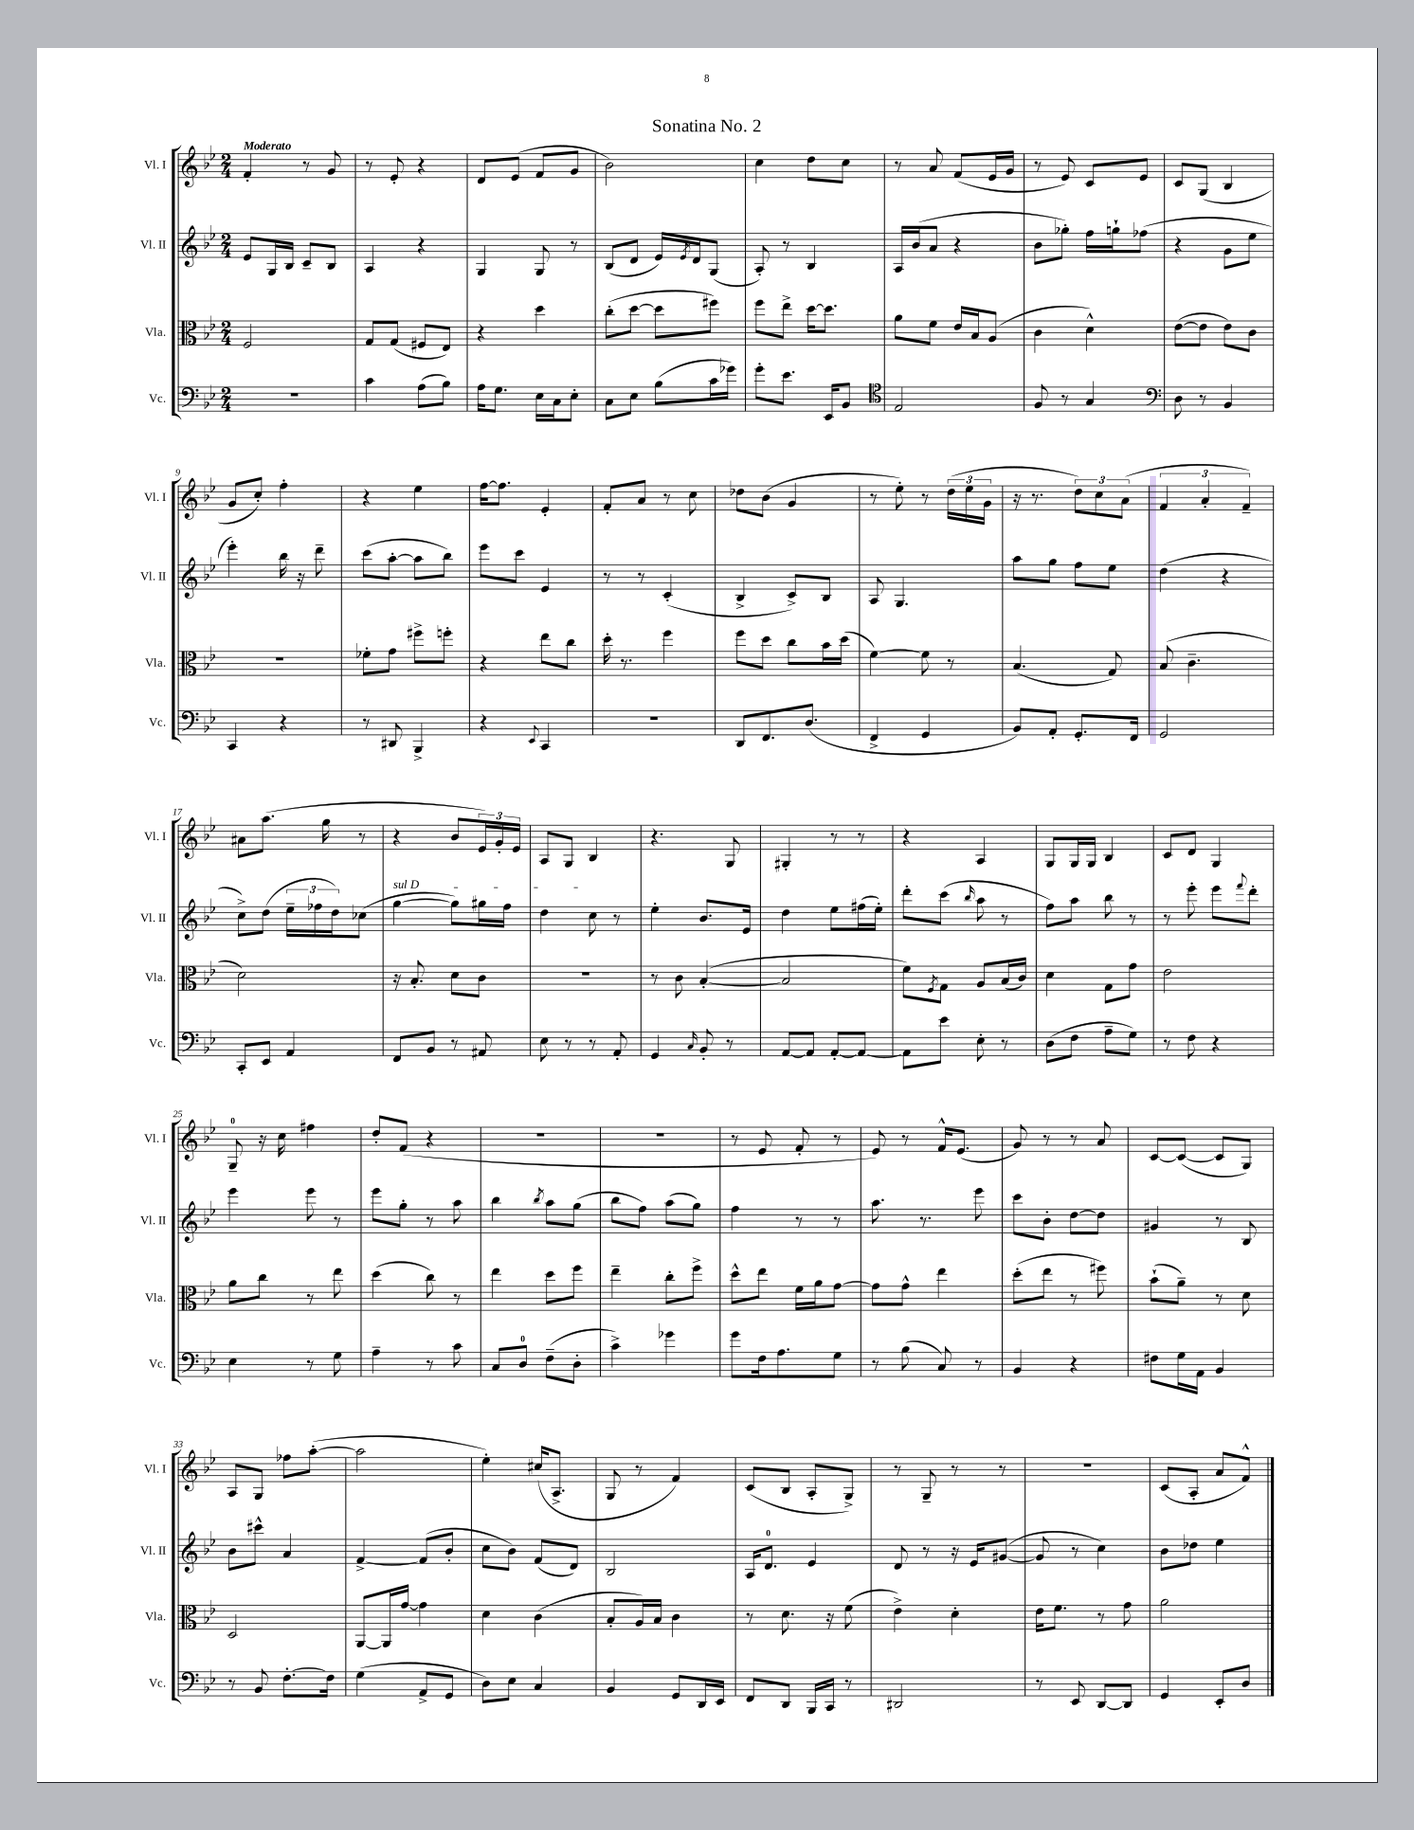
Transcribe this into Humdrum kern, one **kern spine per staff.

**kern	**kern	**kern	**kern
*part4	*part3	*part2	*part1
*staff4	*staff3	*staff2	*staff1
*I"Vc.	*I"Vla.	*I"Vl. II	*I"Vl. I
*I'Vc.	*I'Vla.	*I'Vl. II	*I'Vl. I
*clefF4	*clefC3	*clefG2	*clefG2
*k[b-e-]	*k[b-e-]	*k[b-e-]	*k[b-e-]
*M2/4	*M2/4	*M2/4	*M2/4
=1	=1	=1	=1
!	!	!	!LO:TX:a:B:t=Moderato
2r	2F/	8e-/L	4f'/
.	.	16G/L	.
.	.	16B-/JJ	.
.	.	8c~/L	8r
.	.	8B-/J	8g/
=2	=2	=2	=2
4c\	8G/L	4A/	8r
.	(8G/J	.	8e-'/
(8A\L	8F#X/L	4r	4r
8B-\J)	8E-/J)	.	.
=3	=3	=3	=3
16A\KL	4r	4G/	8d/L
8.G\J	.	.	.
.	.	.	(8e-/J
16E-\LL	4dd\	8G/	8f/L
16C\J	.	.	.
8E-'\J	.	8r	8g/J
=4	=4	=4	=4
8C\L	(8cc'\L	(8B-/L	2b-\)
8E-\J	[8dd\J	8d/J	.
(8B-\L	8dd\L]	16e-/LL)	.
.	.	8qe-/	.
.	.	16d/J	.
16c\L	8ff#X\J)	(8G/J	.
16g-X\JJ)	.	.	.
=5	=5	=5	=5
8g'\L	8ff\L	8A'/)	4cc\
8.e-\J	8ee-^\J	8r	.
.	[16dd\KL	4B-/	8dd\L
16EE-/KL	8.dd\J]	.	.
8BB-/J	.	.	8cc\J
=6	=6	=6	=6
*clefC4	*	*	*
2E-/	8a\L	16A/LL	8r
.	.	(16b-/J	.
.	8f\J	8a/J	8a/
.	16e-/LL	4r	(8f/L
.	16B-/J	.	.
.	(8A/J	.	16e-/L
.	.	.	16g/JJ
=7	=7	=7	=7
8F/	4c\	8b-\L	8r
8r	.	8gg-X'\J)	8e-/)
4G/	4d^^\)	16ff\LL	8c/L
.	.	16ggn`\J	.
.	.	(8ff-X\J	8e-/J
=8	=8	=8	=8
*clefF4	*	*	*
8D\	([8e-\L	4r	8c/L
8r	8e-\J]	.	(8G/J
4BB-/	8e-\L)	8g\L	4B-/
.	8c\J	8ee-\J	.
!!LO:LB:g=z
=9	=9	=9	=9
4CC/	2r	4eee-'\)	8g/L
.	.	.	8cc'/J)
4r	.	16bb-\	4ff'\
.	.	16r	.
.	.	8ddd~\	.
=10	=10	=10	=10
8r	8f-X'\L	(8ccc\L	4r
8DD#X/	8g\J	[8aa'\J	.
4BBB-^/	8ff#X^\L	8aa\L]	4ee-\
.	8ffn'\J	8bb-\J)	.
=11	=11	=11	=11
4r	4r	8eee-\L	[16ff\KL
.	.	.	8.ff\J]
.	.	8ccc\J	.
8qqEE-/	.	.	.
4CC/	8ee-\L	4e-/	4e-'/
.	8cc\J	.	.
=12	=12	=12	=12
2r	16dd'\	8r	8f'/L
.	8.r	.	.
.	.	8r	8a/J
.	4ff\	(4c'/	8r
.	.	.	8cc\
=13	=13	=13	=13
8DD/L	8ff\L	4B-^/	8dd-X\L
8.FF/	8dd\J	.	(8b-\J
.	8cc\L	8c^/L)	4g/
(8.D/J	.	.	.
.	16b-\L	8B-/J	.
.	(16dd\JJ	.	.
=14	=14	=14	=14
4FF^/	[4f\)	8A/	8r
.	.	4.G/	8ee-'\)
4GG/	8f\]	.	8r
.	8r	.	(24dd\LL
.	.	.	24ee-\
.	.	.	24g\JJ
=15	=15	=15	=15
8BB-/L)	(4.B-/	8aa\L	16r
.	.	.	8.r
8AA'/J	.	8gg\J	.
8.GG'/L	.	8ff\L	12dd\L)
.	.	.	12cc\
.	8G/)	8ee-\J	.
.	.	.	(12a\J
16FF/Jk	.	.	.
=16	=16	=16	=16
2GG/	(8B-/	(4dd\	6f/
.	4.c~\	.	.
.	.	.	6a'/
.	.	4r	.
.	.	.	6f~/)
!!LO:LB:g=z
=17	=17	=17	=17
8CC'/L	2d\)	8cc^\L)	8a#X\L
8EE-/J	.	(8dd\J	(8.aa\J
4AA/	.	24ee-~\LL	.
.	.	24ff-X\	.
.	.	.	16gg\
.	.	24dd\J)	.
.	.	(8cc-X\J	8r
=18	=18	=18	=18
!	!	!LO:TX:a:i:t=sul D	!
8FF/L	16r	[4gg\	4r
.	8.B-'/	.	.
8BB-/J	.	.	.
8r	8d\L	8gg\L])	8b-/L
8AA#X/	8c\J	16gg#X\L	24e-/L)
.	.	.	24g'/
.	.	16ff\JJ	.
.	.	.	24e-/JJ
=19	=19	=19	=19
8E-\	2r	4dd\	8A/L
8r	.	.	8G/J
8r	.	8cc\	4B-/
8AA'/	.	8r	.
=20	=20	=20	=20
4GG/	8r	4ee-'\	4.r
.	8c\	.	.
16qqC/	.	.	.
8BB-'/	([4B-'/	8.b-/L	.
8r	.	.	8G/
.	.	16e-/Jk	.
=21	=21	=21	=21
[8AA/L	2B-/]	4dd\	4G#X'/
8AA/J]	.	.	.
[8AA'/L	.	8ee-\L	8r
8AA/J_	.	(16ff#X\L	8r
.	.	16ee-'\JJ)	.
=22	=22	=22	=22
8AA\L]	8f\L)	8ddd'\L	4r
.	8qF/	.	.
8e-\J	8G\J	(8ccc\J	.
.	.	16qqbb-/	.
8E-'\	8A/L	8aa\	4A/
8r	(16B-/L	8r	.
.	16c/JJ)	.	.
=23	=23	=23	=23
(8D\L	4d\	8ff\L)	8G/L
8F\J	.	8aa\J	16G/L
.	.	.	16G/JJ
8A~\L	8G\L	8bb-\	4B-/
8G\J)	8g\J	8r	.
=24	=24	=24	=24
8r	2e-\	8r	8c/L
8F\	.	8eee-'\	8d/J
4r	.	8eee-\L	4G/
.	.	8qqfff/	.
.	.	8ddd'\J	.
!!LO:LB:g=z
=25	=25	=25	=25
4E-\	8a\L	4eee-\	8G~/
.	8cc\J	.	16r
.	.	.	16cc\
8r	8r	8eee-\	4ff#X\
8G\	8ee-\	8r	.
=26	=26	=26	=26
4A~\	(4dd\	8eee-\L	8dd'/L
.	.	8gg'\J	(8f/J
8r	8cc\)	8r	4r
8c\	8r	8aa\	.
=27	=27	=27	=27
8C/L	4ee-\	4bb-\	2r
8D/J	.	.	.
.	.	8qbb-/	.
(8F~\L	8dd\L	8aa\L	.
8D'\J	8ff\J	(8gg\J	.
=28	=28	=28	=28
4c^\)	4ee-~\	8bb-\L	2r
.	.	8ff\J)	.
4g-X\	8cc'\L	(8aa\L	.
.	8ff^\J	8gg\J)	.
=29	=29	=29	=29
8g\L	8dd^^\L	4ff\	8r
16F\k	8ee-\J	.	8e-/
8.A\	.	.	.
.	16f\LL	8r	8f'/
.	16a\J	.	.
8G\J	[8g\J	8r	8r
=30	=30	=30	=30
8r	8g\L]	8.aa\	8e-/)
(8B-\	8g^^\J	.	8r
.	.	8.r	.
8C/)	4ee-\	.	16f^^/KL
.	.	.	(8.e-/J
8r	.	8eee-\	.
=31	=31	=31	=31
4BB-/	(8dd'\L	8ccc\L	8g/)
.	8ee-\J	8b-'\J	8r
4r	8r	[8dd\L	8r
.	8ff#X\)	8dd\J]	8a/
=32	=32	=32	=32
8F#X\L	(8b-`\L	4g#X/	[8c/L
16G\L	8a~\J)	.	(8c/J_
16AA\JJ	.	.	.
4BB-/	8r	8r	8c/L]
.	8d\	8B-/	8G/J)
!!LO:LB:g=z
=33	=33	=33	=33
8r	2D/	8b-\L	8A/L
8BB-/	.	8ccc#X^^\J	8G/J
[8.F'\L	.	4a/	8ff-X\L
.	.	.	([8aa'\J
16F\Jk]	.	.	.
=34	=34	=34	=34
(4G\	[8AA/L	[4f^/	2aa\]
.	16AA/L]	.	.
.	[16g/JJ	.	.
8AA^/L	4g\]	(8f/L]	.
8GG/J	.	8b-'/J	.
=35	=35	=35	=35
8D\L)	4d\	8cc\L	4ee-'\)
8E-\J	.	8b-\J)	.
4C/	(4c\	(8f/L	(16cc#X/KL
.	.	.	8.A^/J
.	.	8d/J)	.
=36	=36	=36	=36
4BB-/	8B-'/L	2B-/	8G/
.	16A/L)	.	8r
.	16B-/JJ	.	.
8GG/L	4c\	.	4f/)
16DD/L	.	.	.
16EE-/JJ	.	.	.
=37	=37	=37	=37
8FF/L	8r	16A/KL	(8c/L
.	.	8.d/J	.
8DD/J	8.d\	.	8B-/J
16BBB-/LL	.	4e-/	8A'/L
16CC/JJ	16r	.	.
8r	(8f\	.	8G^/J)
=38	=38	=38	=38
2DD#X/	4e-^\)	8d/	8r
.	.	8r	8G~/
.	4d'\	16r	8r
.	.	16e-/KL	.
.	.	([8g#X/J	8r
=39	=39	=39	=39
8r	16e-\KL	8g#/]	2r
.	8.f\J	.	.
8EE-/	.	8r	.
[8DD/L	8r	4cc\)	.
8DD/J]	8g\	.	.
=40	=40	=40	=40
4GG/	2a\	8b-\L	(8c/L
.	.	8dd-X\J	8A'/J
8EE-'/L	.	4ee-\	8a/L
8D/J	.	.	8f^^/J)
==	==	==	==
*-	*-	*-	*-
